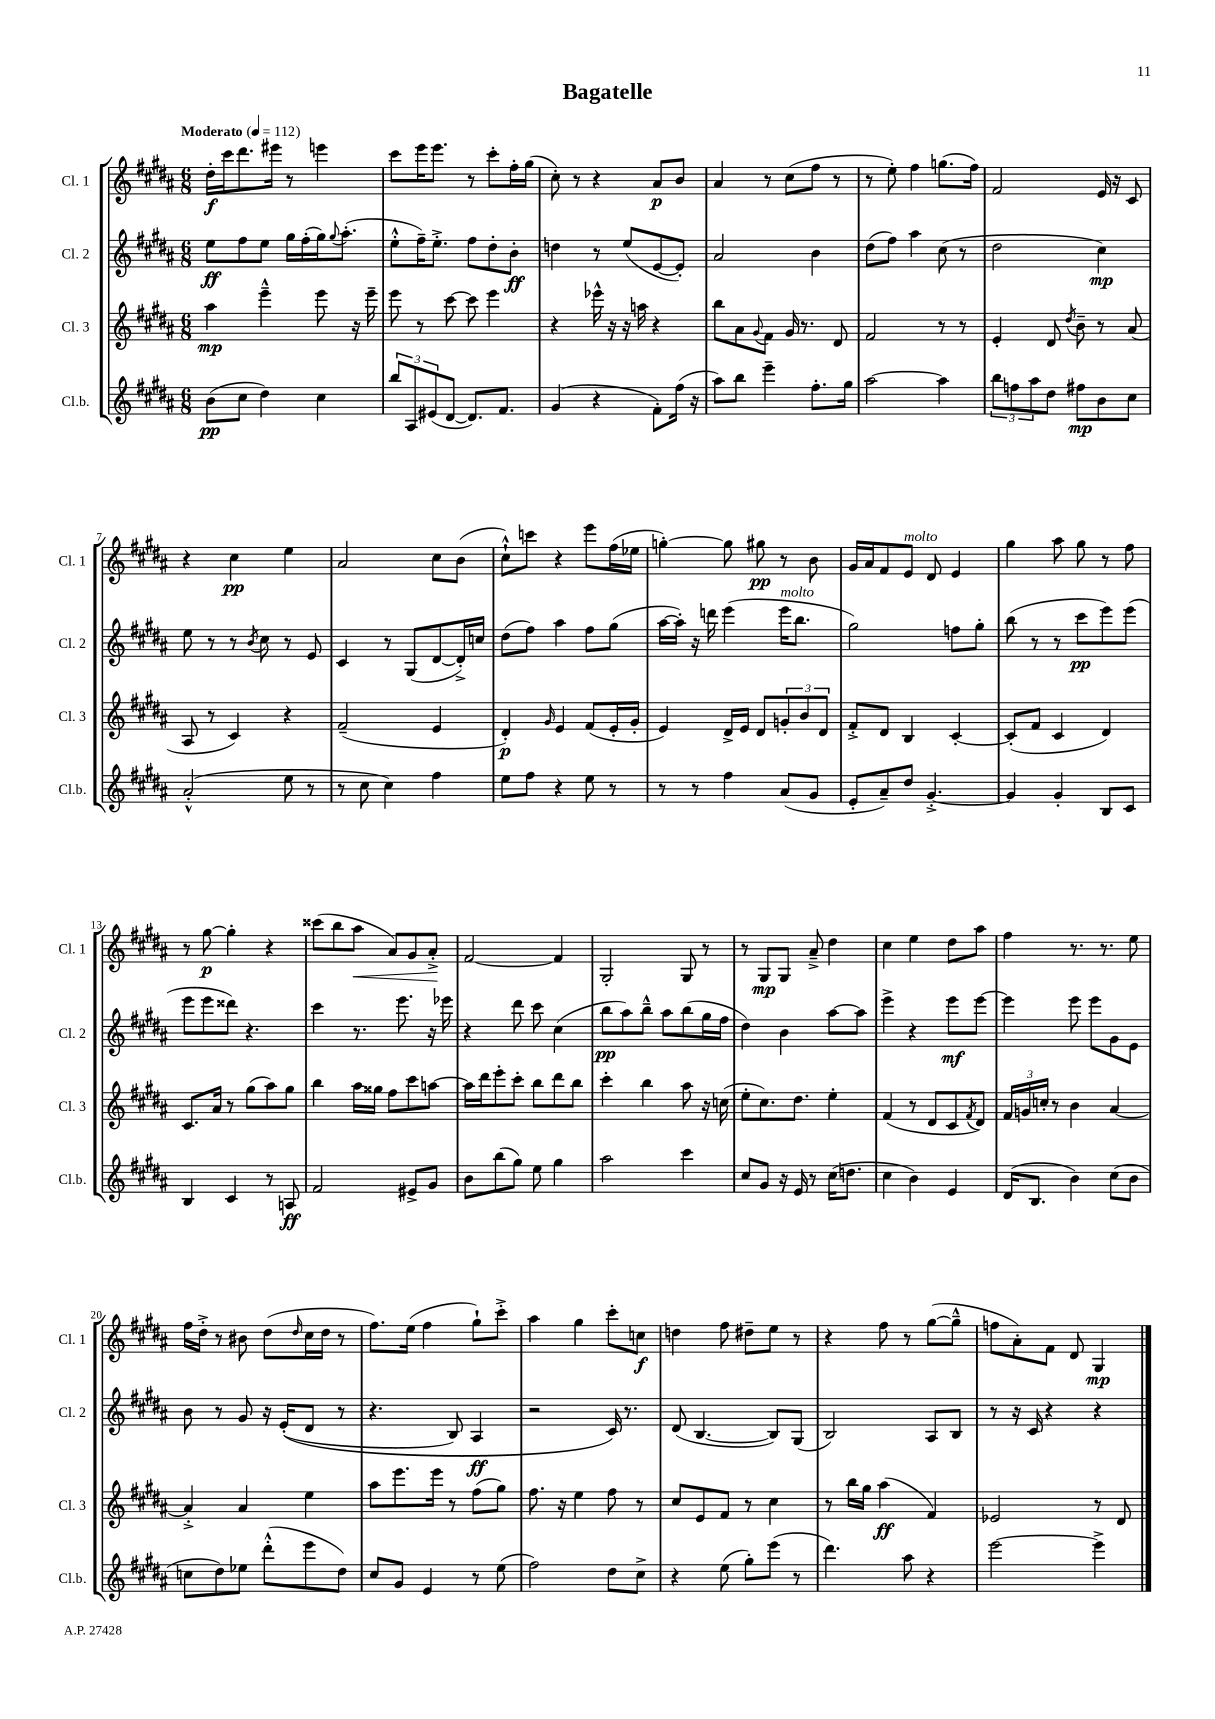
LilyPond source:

\header { title = "Bagatelle" }
<<
\new StaffGroup <<
\new Staff = "s0" \with { instrumentName = "Cl. 1" shortInstrumentName = "Cl. 1" } {
    \clef treble \key b \major \numericTimeSignature \time 6/8 \tempo "Moderato" 4 = 112
    dis''16-.\f cis'''16 dis'''8. eis'''16 r8 e'''4 |
    cis'''8 e'''16 e'''8. r8 cis'''8-. fis''16-. gis''16( |
    cis''8-.) r8 r4 ais'8\p b'8 |
    ais'4 r8 cis''8( fis''8 r8 |
    r8 e''8-.) fis''4 g''8.( fis''16) |
    fis'2 e'16 r16 cis'8 |
    r4 cis''4\pp e''4 |
    ais'2 cis''8 b'8( |
    cis''8-!-^) c'''8 r4 e'''8 fis''16( ees''16 |
    g''4~-.) g''8 gis''8\pp r8 b'8 |
    gis'16 ais'16 fis'8 e'8^\markup { \italic "molto" } dis'8 e'4 |
    gis''4 ais''8 gis''8 r8 fis''8 |
    r8 gis''8~\p gis''4-. r4 |
    cisis'''8( b''8 ais''8\< ais'8) gis'8 ais'8-.->\! |
    fis'2~ fis'4 |
    gis2-. gis8 r8 |
    r8 gis8\mp gis8 ais'8---> dis''4 |
    cis''4 e''4 dis''8 ais''8 |
    fis''4 r8. r8. e''8 |
    fis''16 dis''16-.-> r8 bis'8 dis''8( \grace { dis''16 } cis''16 dis''16 r8 |
    fis''8.) e''16( fis''4 gis''8-!) cis'''8-.-> |
    ais''4 gis''4 cis'''8-. c''8\f |
    d''4 fis''8 dis''8-- e''8 r8 |
    r4 fis''8 r8 gis''8~( gis''8---^ |
    f''8 ais'8-.) fis'8 dis'8 gis4\mp \bar "|." |
}
\new Staff = "s1" \with { instrumentName = "Cl. 2" shortInstrumentName = "Cl. 2" } {
    \clef treble \key b \major \numericTimeSignature \time 6/8
    e''8\ff fis''8 e''8 gis''16 fis''16-.( gis''16) \appoggiatura { gis''8 } ais''8.-.( |
    e''8-.-^ fis''16--) e''8.-.-> fis''8 dis''8-. b'8-.\ff |
    d''4 r8 e''8( e'8~ e'8-.) |
    ais'2 b'4 |
    dis''8( fis''8) ais''4 cis''8( r8 |
    dis''2 cis''4\mp) |
    e''8 r8 r8 \acciaccatura { b'8 } cis''8 r8 e'8 |
    cis'4 r8 gis8( dis'8~ dis'16-.->) c''16 |
    dis''8( fis''8) ais''4 fis''8 gis''8( |
    ais''16~ ais''16-.) r16 d'''16 e'''4( e'''16^\markup { \italic "molto" } b''8. |
    gis''2) f''8 gis''8-. |
    b''8( r8 r8 cis'''8\pp e'''8) e'''8( |
    e'''8 e'''8 disis'''8) r4. |
    cis'''4 r8. e'''8. r16 ees'''16 |
    r4 dis'''8 cis'''8 cis''4( |
    b''8\pp ais''8) b''8---^ ais''8 b''8( gis''16 fis''16 |
    dis''4) b'4 ais''8~ ais''8 |
    e'''4-> r4 e'''8\mf e'''8~ |
    e'''4 e'''8 e'''8 gis'8 e'8 |
    b'8 r8 gis'8 r16 e'16-.(\( dis'8 r8 |
    r4. b8) ais4\ff |
    r2 cis'16\) r8. |
    dis'8( b4.~ b8) gis8( |
    b2) ais8 b8 |
    r8 r16 cis'16 r4 r4 \bar "|." |
}
\new Staff = "s2" \with { instrumentName = "Cl. 3" shortInstrumentName = "Cl. 3" } {
    \clef treble \key b \major \numericTimeSignature \time 6/8
    ais''4\mp e'''4---^ e'''8 r16 e'''16-- |
    e'''8 r8 cis'''8~ cis'''8 e'''4 |
    r4 ees'''16-^ r16 r16 a''16 r4 |
    b''8 ais'8 \appoggiatura { gis'8 } fis'8 gis'16 r8. dis'8 |
    fis'2 r8 r8 |
    e'4-. dis'8 \acciaccatura { dis''8 } b'8-- r8 ais'8( |
    ais8 r8 cis'4) r4 |
    fis'2--( e'4 |
    dis'4-.\p) \grace { gis'16 } e'4 fis'8( e'16-. gis'16-. |
    e'4) dis'16-> e'16 dis'8 \tuplet 3/2 { g'8-. b'8 dis'8 } |
    fis'8-.-> dis'8 b4 cis'4~-. |
    cis'8-.( fis'8 cis'4 dis'4) |
    cis'8. ais'16 r8 gis''8( ais''8) gis''8 |
    b''4 ais''16 gisis''16 fis''8 cis'''8 a''8~ |
    a''16 dis'''16 e'''8-. cis'''8-. b''8 dis'''8 b''8 |
    cis'''4-. b''4 ais''8 r16 c''16( |
    e''8-. cis''8.) dis''8. e''4-. |
    fis'4( r8 dis'8 cis'8 \acciaccatura { fis'8 } dis'8) |
    \tuplet 3/2 { fis'16 g'16 c''16-. } r8 b'4 ais'4~ |
    ais'4-.-> ais'4 e''4 |
    ais''8 e'''8. e'''16 r8 fis''8( gis''8) |
    fis''8. r16 e''4 fis''8 r8 |
    cis''8 e'8 fis'8 r8 cis''4 |
    r8 b''16 gis''16 ais''4\ff( fis'4) |
    ees'2 r8 dis'8 \bar "|." |
}
\new Staff = "s3" \with { instrumentName = "Cl.b." shortInstrumentName = "Cl.b." } {
    \clef treble \key b \major \numericTimeSignature \time 6/8
    b'8\pp( cis''8 dis''4) cis''4 |
    \tuplet 3/2 { b''8 ais8 eis'8( } dis'8~ dis'8.) fis'8. |
    gis'4( r4 fis'8-.) fis''16( r16 |
    ais''8) b''8 e'''4-- fis''8.-. gis''16 |
    ais''2~ ais''4 |
    \tuplet 3/2 { b''8 f''8 ais''8 } dis''8 fis''8\mp b'8 cis''8 |
    ais'2-.-^( e''8 r8 |
    r8 cis''8 cis''4) fis''4 |
    e''8 fis''8 r4 e''8 r8 |
    r8 r8 fis''4 ais'8( gis'8 |
    e'8-. ais'8--) dis''8 gis'4.~-.-> |
    gis'4 gis'4-. b8 cis'8 |
    b4 cis'4 r8 a8\ff |
    fis'2 eis'8-> gis'8 |
    b'8 b''8( gis''8) e''8 gis''4 |
    ais''2 cis'''4 |
    cis''8 gis'8 r16 e'16 r8 cis''16( d''8. |
    cis''4 b'4) e'4 |
    dis'16( b8. b'4) cis''8( b'8 |
    c''8 dis''8) ees''8 dis'''8-.-^( e'''8 dis''8) |
    cis''8 gis'8 e'4 r8 e''8( |
    fis''2) dis''8 cis''8-> |
    r4 e''8( gis''8-.) e'''8( r8 |
    dis'''4.) ais''8 r4 |
    e'''2~ e'''4-> \bar "|." |
}
>>
>>
